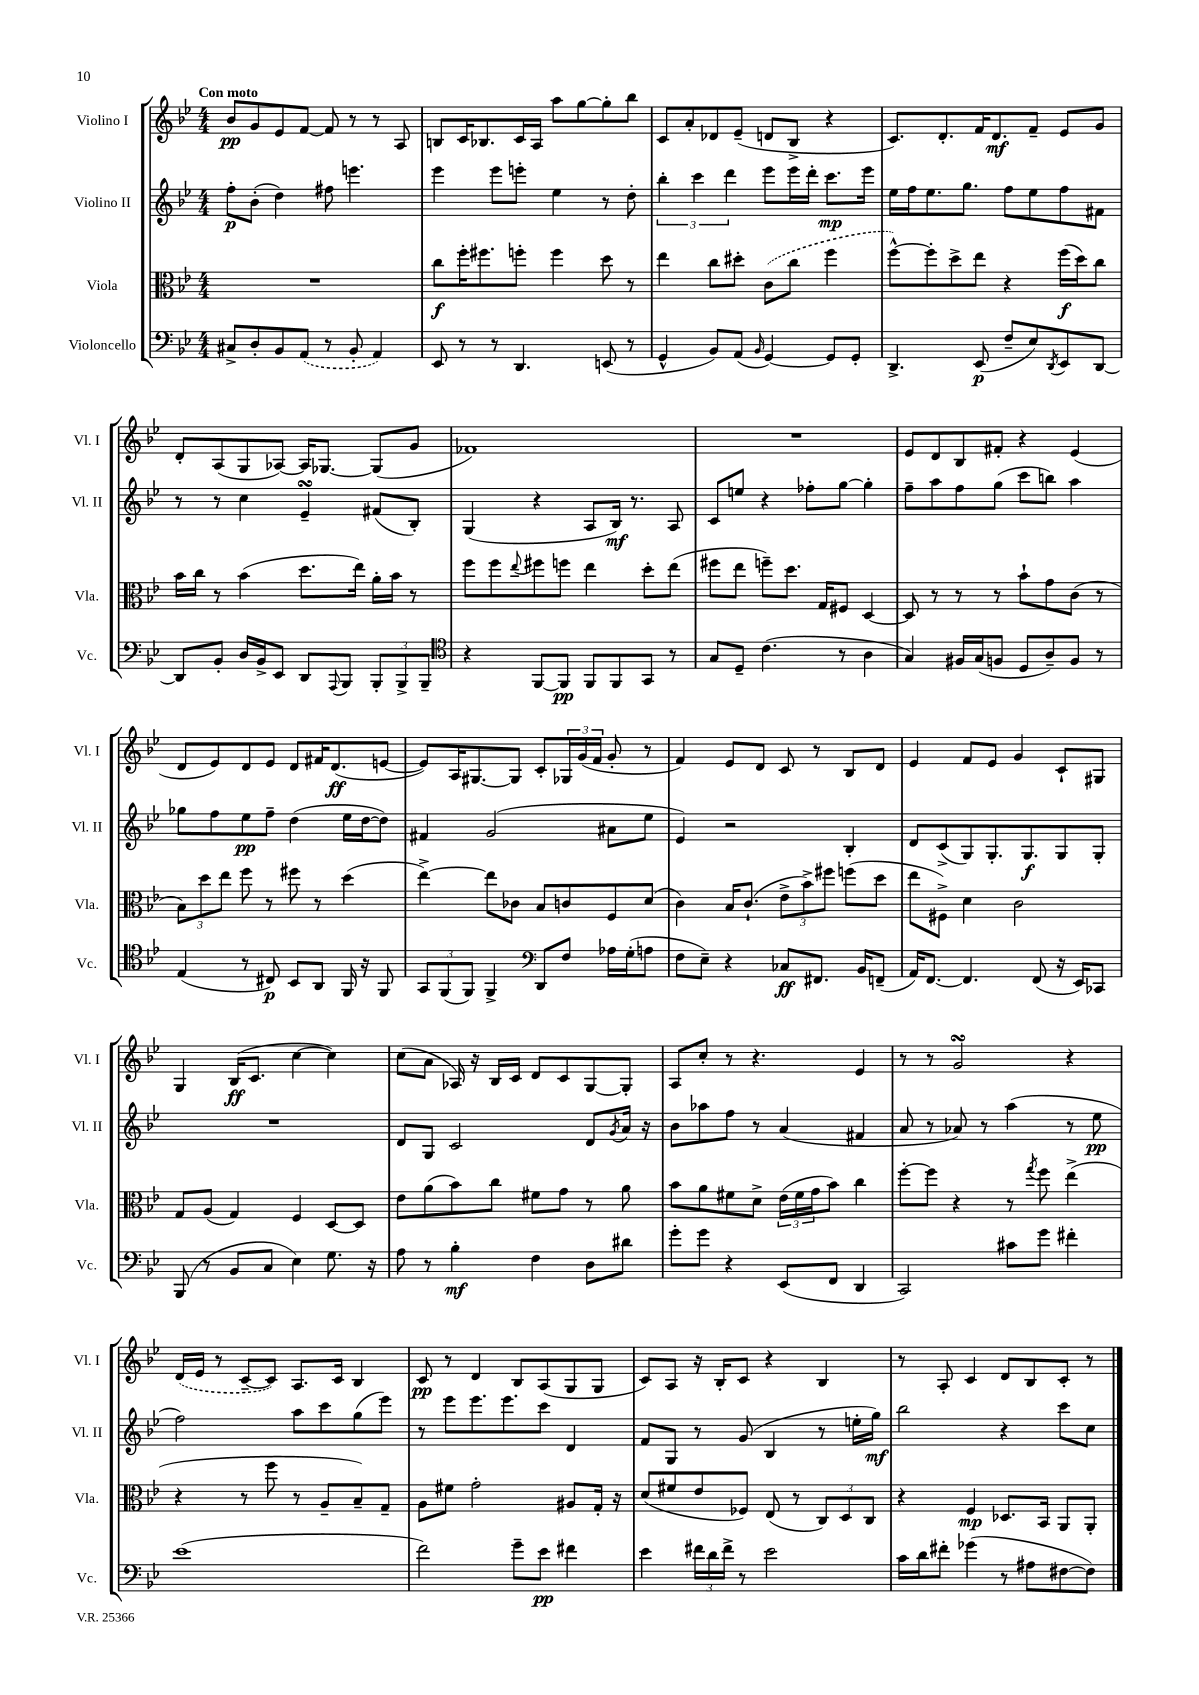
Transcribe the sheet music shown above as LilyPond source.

<<
\new StaffGroup <<
\new Staff = "s0" \with { instrumentName = "Violino I" shortInstrumentName = "Vl. I" } {
    \clef treble \key bes \major \numericTimeSignature \time 4/4 \tempo "Con moto"
    bes'8\pp g'8 ees'8 f'8~ f'8 r8 r8 a8 |
    b8 c'16 bes8. c'16 a16 a''8 g''8~ g''8-. bes''8 |
    c'8 a'8-. des'8 ees'8--( d'8 bes8-> r4 |
    c'8.) d'8.-. f'16 d'8.\mf f'8-- ees'8 g'8 |
    d'8-. a8( g8 aes8~) aes16 ges8.~ ges8( g'8 |
    fes'1) |
    R1 |
    ees'8 d'8 bes8 fis'8-. r4 ees'4( |
    d'8 ees'8) d'8 ees'8 d'8 fis'16 d'8.\ff( e'8~ |
    e'8) a16 gis8.~ gis8 c'8-. \tuplet 3/2 { ges16 g'16( f'16 } g'8-. r8 |
    f'4) ees'8 d'8 c'8 r8 bes8 d'8 |
    ees'4 f'8 ees'8 g'4 c'8-! gis8 |
    g4 bes16\ff( c'8. c''4~ c''4) |
    c''8( a'8 aes16) r16 bes16 c'16 d'8 c'8 g8~ g8-. |
    a8 c''8-. r8 r4. ees'4 |
    r8 r8 g'2\turn r4 |
    \once \slurDashed d'16( ees'16 r8 c'8~-- c'8) a8. c'16 bes4 |
    c'8\pp r8 d'4 bes8 a8( g8 g8 |
    c'8) a8 r16 bes16-. c'8 r4 bes4 |
    r8 a8-. c'4 d'8 bes8 c'8-. r8 \bar "|." |
}
\new Staff = "s1" \with { instrumentName = "Violino II" shortInstrumentName = "Vl. II" } {
    \clef treble \key bes \major \numericTimeSignature \time 4/4
    f''8-.\p bes'8-.( d''4) fis''8 e'''4. |
    ees'''4 ees'''8 e'''8-. ees''4 r8 d''8-. |
    \tuplet 3/2 { bes''4-. c'''4 d'''4 } ees'''8 ees'''16 d'''16-. c'''8.\mp ees'''16 |
    ees''16 f''16 ees''8. g''8. f''8 ees''8 f''8 fis'8 |
    r8 r8 c''4 ees'4--\turn fis'8( bes8-.) |
    g4( r4 a8 bes16\mf) r8. a8 |
    c'8 e''8 r4 fes''8-. g''8~ g''4-. |
    f''8-- a''8 f''8 g''8( c'''8 b''8) a''4 |
    ges''8 f''8 ees''8\pp f''8-- d''4( ees''16 d''16~ d''8) |
    fis'4 g'2( ais'8 ees''8 |
    ees'4) r2 bes4-. |
    d'8 c'8->( g8) g8.-. g8.\f g8 g8-. |
    R1 |
    d'8 g8 c'2 d'8 \acciaccatura { g'8 } a'16 r16 |
    bes'8 aes''8 f''8 r8 a'4( fis'4 |
    a'8 r8 aes'8) r8 a''4( r8 ees''8\pp |
    f''2) a''8 c'''8 g''8( ees'''8) |
    r8 ees'''8 ees'''8. ees'''8. c'''8 d'4 |
    f'8 g8 r8 g'8( bes4 r8 e''16-. g''16\mf) |
    bes''2 r4 c'''8 c''8 \bar "|." |
}
\new Staff = "s2" \with { instrumentName = "Viola" shortInstrumentName = "Vla." } {
    \clef alto \key bes \major \numericTimeSignature \time 4/4
    R1 |
    c''8\f f''16-. fis''8. f''8-. f''4 d''8 r8 |
    ees''4 c''8 dis''8-. \once \slurDashed c'8( c''8 f''4 |
    f''8~-^) f''8-. d''8-> ees''8 r4 f''16\f( d''16) c''8 |
    bes'16 c''16 r8 bes'4( d''8. ees''16) a'16-. bes'16 r8 |
    f''8 f''8 \appoggiatura { ees''8 } fis''8 f''8 ees''4 d''8-. ees''8( |
    fis''8 ees''8 f''8--) d''8. g16 fis8 d4~ |
    d8 r8 r8 r8 bes'8-! g'8 c'8( r8 |
    \tuplet 3/2 { bes8) d''8 ees''8 } f''8 r8 fis''8 r8 d''4( |
    ees''4~->) ees''8 ces'8 bes8 c'8 f8 d'8( |
    c'4) bes16 c'8.-!( \tuplet 3/2 { ees'8-> bes'8->) fis''8 } f''8( d''8 |
    ees''8 fis8->) d'4 c'2 |
    g8 a8( g4) f4 d8~ d8 |
    ees'8 a'8( bes'8) c''8 fis'8 g'8 r8 a'8 |
    bes'8 a'8 fis'8 d'8-> \tuplet 3/2 { ees'16( fis'16 g'16 } bes'8) c''4 |
    f''8~-. f''8 r4 r8 \acciaccatura { g''8 } f''8 ees''4->( |
    r4 r8 f''8 r8 a8-- bes8--) g8-- |
    a8 fis'8 g'2-. ais8 g16-. r16 |
    d'8( fis'8 ees'8 fes8) ees8( r8 \tuplet 3/2 { c8) d8 c8 } |
    r4 f4\mp des8. bes,16 a,8 a,8-. \bar "|." |
}
\new Staff = "s3" \with { instrumentName = "Violoncello" shortInstrumentName = "Vc." } {
    \clef bass \key bes \major \numericTimeSignature \time 4/4
    cis8-> d8-. bes,8 \once \slurDashed a,8( r8 bes,8-. a,4) |
    ees,8 r8 r8 d,4. e,8( r8 |
    g,4-^ bes,8) a,8( \grace { bes,16 } g,4~) g,8 g,8-. |
    d,4.-> ees,8\p( f8-- ees8) \acciaccatura { d,8 } ees,8 d,8~ |
    d,8 bes,8-. d16 bes,16-> ees,8 d,8 \appoggiatura { a,,8 } bes,,8 \tuplet 3/2 { bes,,8-. bes,,8-> bes,,8-- } |
    \clef tenor r4 f,8~ f,8\pp f,8 f,8 g,8 r8 |
    g8 d8-- c'4.( r8 a4 |
    g4) fis16 g16( f8 d8 a8--) f8 r8 |
    ees4( r8 cis8\p) bes,8 a,8 f,16 r16 f,8 |
    \tuplet 3/2 { g,8 f,8( f,8) } f,4-> \clef bass d,8 f8 aes16 g16-.( a8 |
    f8 ees8--) r4 ces8\ff fis,8. bes,16 f,8--( |
    a,16) f,8.~ f,4. f,8( r16 ees,16) ces,8 |
    bes,,8( r8 bes,8 c8 ees4) g8. r16 |
    a8 r8 bes4-.\mf f4 d8 dis'8 |
    g'8-. g'8 r4 ees,8( f,8 d,4 |
    c,2) cis'8 g'8 fis'4-. |
    ees'1( |
    f'2) g'8-- ees'8\pp fis'4 |
    ees'4 \tuplet 3/2 { fis'16 d'16 fis'16-> } r8 ees'2 |
    c'16 d'16 fis'8-. ges'4( r8 ais8 fis8~ fis8) \bar "|." |
}
>>
>>
\layout { \context { \Score \remove "Bar_number_engraver" } }
